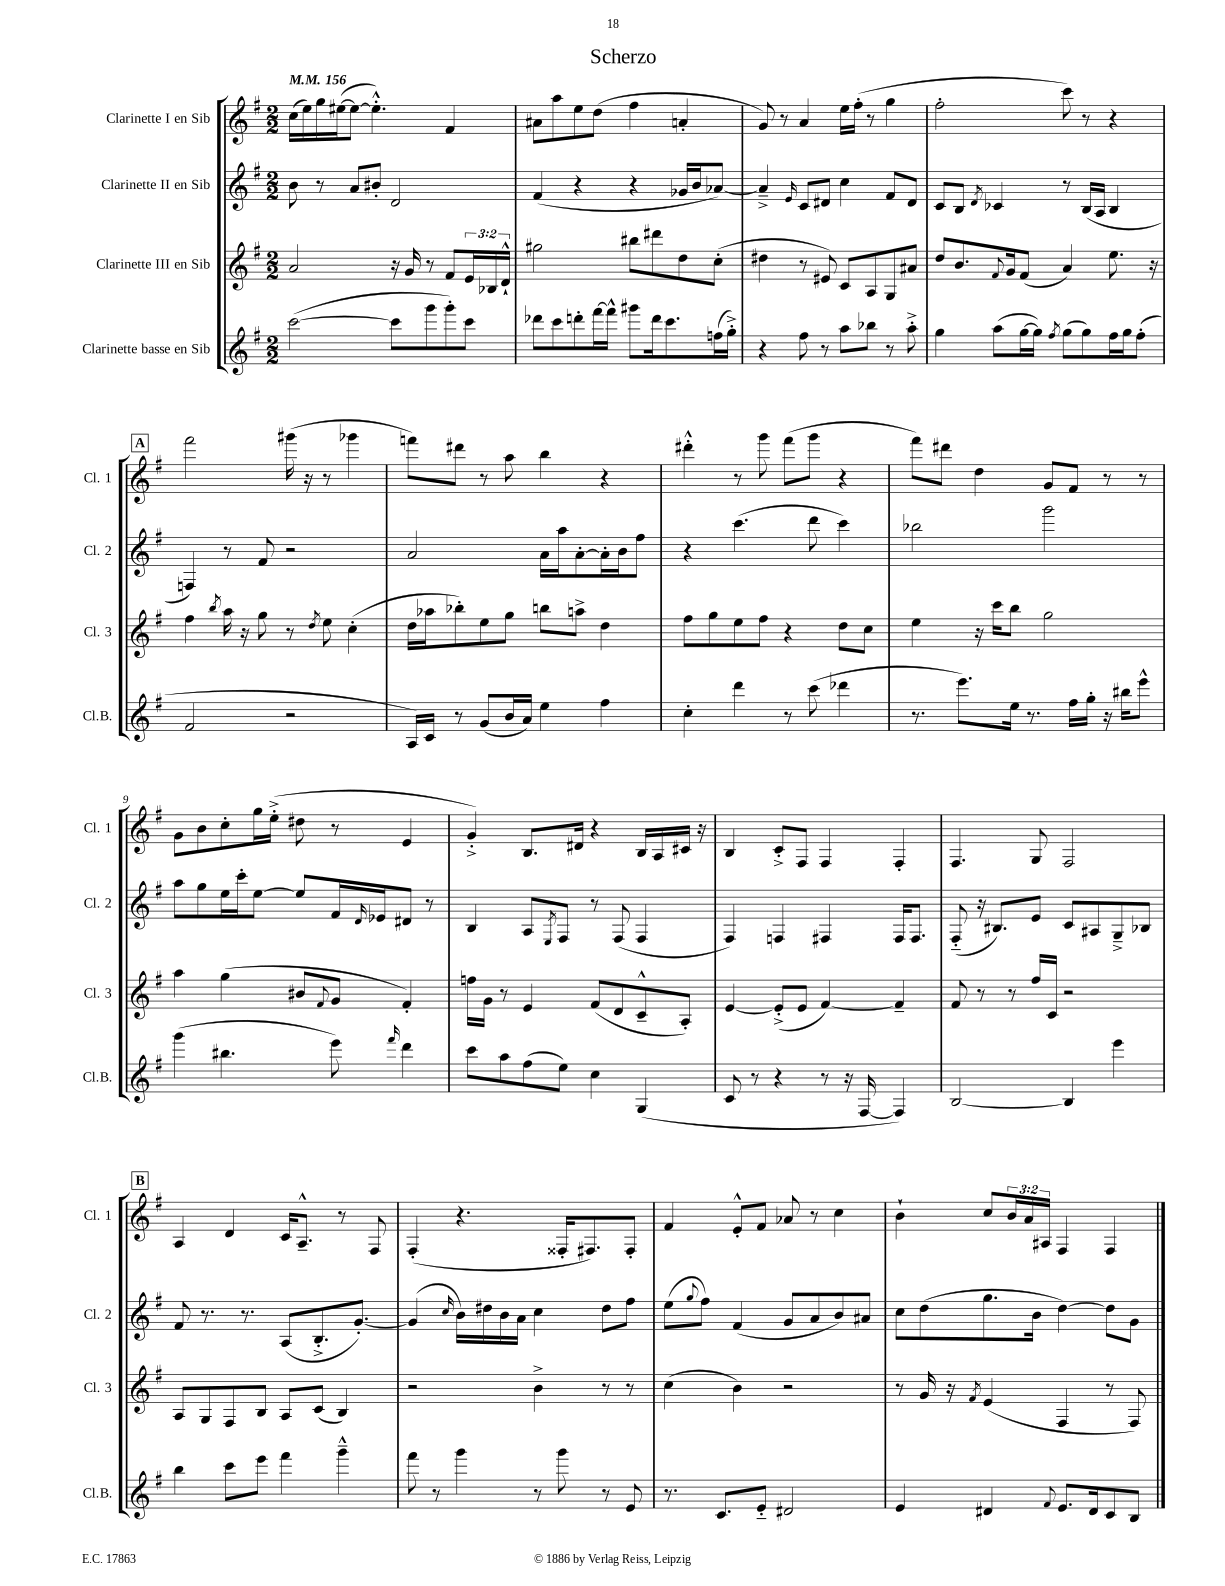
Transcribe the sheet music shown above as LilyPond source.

\header { title = "Scherzo" }
<<
\new StaffGroup <<
\new Staff = "s0" \with { instrumentName = "Clarinette I en Sib" shortInstrumentName = "Cl. 1" } {
    \clef treble \key g \major \numericTimeSignature \time 2/2 \override Staff.TupletNumber.text = #tuplet-number::calc-fraction-text \tempo 4 = 156
    c''16( e''16) g''16 eis''16~( eis''8~ eis''4.-.-^) fis'4 |
    ais'8 a''8 e''8 d''8( fis''4 a'4-. |
    g'8) r8 a'4 e''16 fis''16-.( r8 g''4 |
    fis''2-. c'''8) r8 r4 |
    \mark \markup { \box "A" } fis'''2 gis'''16( r16 r8 ges'''4 |
    f'''8) dis'''8 r8 a''8 b''4 r4 |
    dis'''4-.-^ r8 g'''8 fis'''8( g'''8 r4 |
    fis'''8) dis'''8 d''4 g'8 fis'8 r8 r8 |
    g'8 b'8 c''8-. g''16 e''16-.->( dis''8 r8 e'4 |
    g'4-.->) b8. dis'16 r4 b16 a16 cis'16 r16 |
    b4 c'8-.-> fis8 fis4 fis4-. |
    fis4. g8 fis2 |
    \mark \markup { \box "B" } a4 d'4 c'16 a8.---^ r8 fis8 |
    fis4-.( r4. fisis16-. fis8.) fis8-. |
    fis'4 e'8-.-^ fis'8 aes'8 r8 c''4 |
    b'4-! c''8 \tuplet 3/2 { b'16 a'16 ais16 } fis4 fis4 \bar "|." |
}
\new Staff = "s1" \with { instrumentName = "Clarinette II en Sib" shortInstrumentName = "Cl. 2" } {
    \clef treble \key g \major \numericTimeSignature \time 2/2
    b'8 r8 a'8 bis'8-. d'2 |
    fis'4( r4 r4 ges'16 b'16 aes'8~) |
    aes'4---> \grace { e'16 } c'8 dis'8 c''4 fis'8 dis'8 |
    c'8 b8 \acciaccatura { d'8 } ces'4 r8 b16( a16 b4 |
    \mark \markup { \box "A" } f4) r8 fis'8 r2 |
    a'2 a'16 a''16 a'8~-. a'16-. b'16 fis''8 |
    r4 c'''4.( d'''8 c'''4) |
    bes''2 g'''2 |
    a''8 g''8 e''16 c'''16-. e''8~ e''8 fis'16 \grace { d'16 } ees'16 dis'8 r8 |
    b4 a8 \acciaccatura { e8 } fis8 r8 fis8( fis4 |
    fis4) f4 fis4 fis16 fis8. |
    fis8-_( r16 bis8.) e'8 c'8 ais8 g8---> bes8 |
    \mark \markup { \box "B" } fis'8 r8. r8. a8( b8.-.-> g'8.~-.) |
    g'4( \grace { c''16 } b'16) dis''16 b'16 a'16 c''4 dis''8 fis''8 |
    e''8( \appoggiatura { g''8 } fis''8) fis'4( g'8 a'8 b'8) ais'8 |
    c''8 d''8( g''8. b'16 d''4~) d''8 g'8 \bar "|." |
}
\new Staff = "s2" \with { instrumentName = "Clarinette III en Sib" shortInstrumentName = "Cl. 3" } {
    \clef treble \key g \major \numericTimeSignature \time 2/2 \override Staff.TupletNumber.text = #tuplet-number::calc-fraction-text
    a'2 r16 g'16 r8 fis'8 \tuplet 3/2 { e'16 bes16 d'16-!-^ } |
    gis''2 bis''8 dis'''8 d''8 c''8-.( |
    dis''4 r8 eis'8) c'8 a8 g8 ais'8 |
    d''8 b'8. \appoggiatura { fis'8 } g'16 fis'8( a'4) e''8. r16 |
    \mark \markup { \box "A" } fis''4 \acciaccatura { b''8 } a''16 r16 g''8 r8 \acciaccatura { d''8 } e''8 c''4-.( |
    d''16 aes''16 bes''8-.) e''8 g''8 b''8 a''8-> d''4 |
    fis''8 g''8 e''8 fis''8 r4 d''8 c''8 |
    e''4 r16 c'''16 b''8 g''2 |
    a''4 g''4( bis'8 \appoggiatura { fis'8 } g'8 fis'4-.) |
    f''16 g'16 r8 e'4 fis'8( d'8 c'8---^ a8-.) |
    e'4~ e'8-.->( e'8 fis'4~) fis'4-- |
    fis'8 r8 r8 fis''16 c'16 r2 |
    \mark \markup { \box "B" } a8 g8 fis8 b8 a8 c'8( b4) |
    r2 b'4-> r8 r8 |
    c''4( b'4) r2 |
    r8 g'16 r16 \acciaccatura { fis'8 } e'4( fis4 r8 fis8) \bar "|." |
}
\new Staff = "s3" \with { instrumentName = "Clarinette basse en Sib" shortInstrumentName = "Cl.B." } {
    \clef treble \key g \major \numericTimeSignature \time 2/2
    c'''2~( c'''8 g'''8 g'''8-.) c'''8 |
    des'''8 c'''8 d'''8-. fis'''16~ fis'''16-^ gis'''8 d'''16 c'''8. f''16( g''16-.->) |
    r4 fis''8 r8 a''8 bes''8 r8 a''8-.-> |
    g''4 a''8( g''16~ g''16) \acciaccatura { fis''8 } g''8( g''8) fis''16 g''16 fis''8-.( |
    \mark \markup { \box "A" } fis'2 r2 |
    a16) c'16 r8 g'8( b'16 a'16) e''4 fis''4 |
    c''4-. d'''4 r8 c'''8( des'''4 |
    r8. e'''8.) e''16 r8. fis''16 g''16-. r16 bis''16 e'''8-^ |
    g'''4( bis''4. e'''8) \grace { fis'''16 } d'''4 |
    c'''8 a''8 fis''8( e''8) c''4 g4( |
    c'8 r8 r4 r8 r16 fis16~ fis4) |
    b2~ b4 e'''4 |
    \mark \markup { \box "B" } b''4 c'''8 e'''8 fis'''4 g'''4---^ |
    fis'''8 r8 g'''4 r8 g'''8 r8 e'8 |
    r8. c'8. e'8-_ dis'2 |
    e'4 dis'4 \appoggiatura { fis'8 } e'8. dis'16 c'8 b8 \bar "|." |
}
>>
>>
